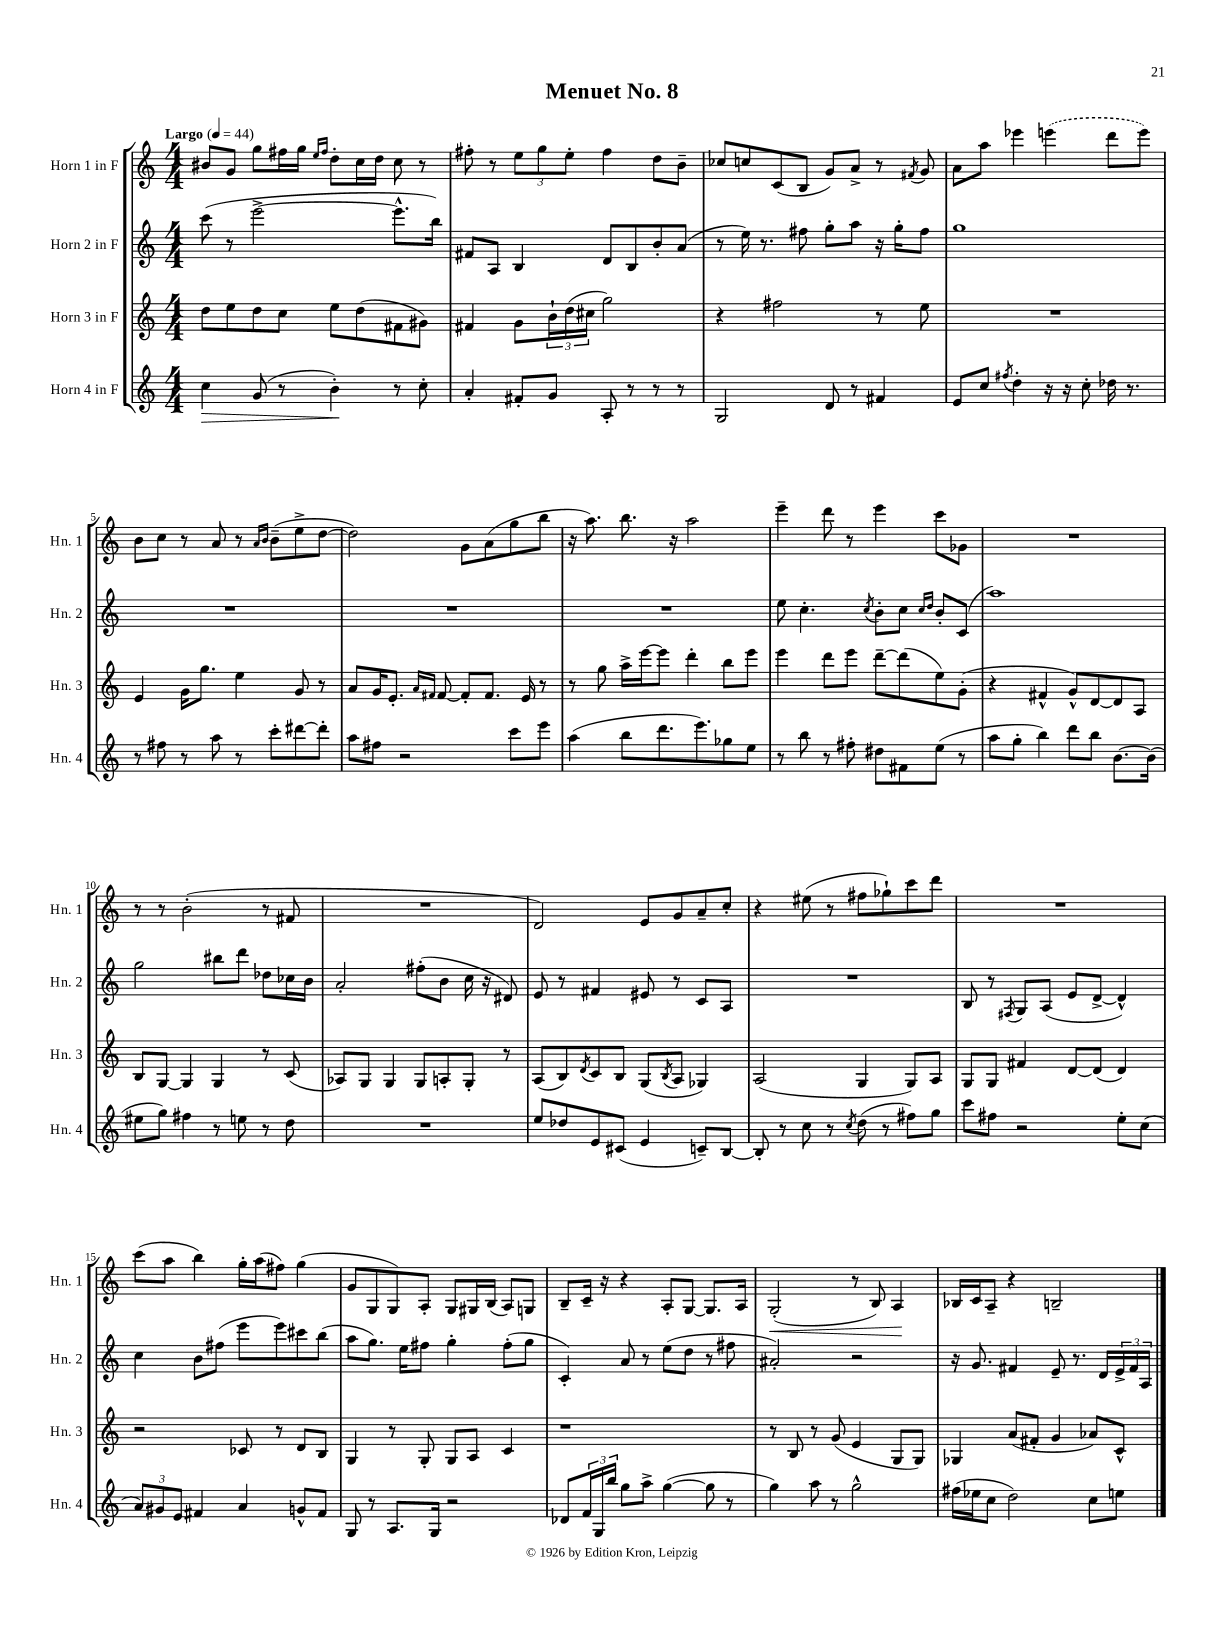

**kern	**kern	**kern	**kern
*staff4	*staff3	*staff2	*staff1
*clefG2	*clefG2	*clefG2	*clefG2
*k[]	*k[]	*k[]	*k[]
*M4/4	*M4/4	*M4/4	*M4/4
*MM44	*MM44	*MM44	*MM44
4cc	8dd	(8ccc	8b#
.	8ee	8r	8g
(8g	8dd	[2eee^	8gg
8r	8cc	.	16ff#
.	.	.	16gg
.	.	.	16qqee
.	.	.	16qqff#
4b')	8ee	.	8dd'
.	(8dd	.	16cc
.	.	.	16dd
8r	8f#	8.eee^^]	8cc
8cc'	8g#)	.	8r
.	.	16bb)	.
=	=	=	=
4a'	4f#	8f#	8ff#'
.	.	8A	8r
8f#'	8g	4B	12ee
.	.	.	12gg
8g	24b`	.	.
.	(24dd	.	12ee'
.	24cc#	.	.
8A'	2gg)	8d	4ff#
8r	.	8B	.
8r	.	8b'	8dd
8r	.	(8a	8b~
=	=	=	=
2G	4r	8r	8cc-
.	.	16ee)	8cc
.	.	8.r	.
.	2ff#	.	(8c
.	.	8ff#	8B
8d	.	8gg'	8g)
8r	.	8aa	8a^
4f#	8r	16r	8r
.	.	16gg'	.
.	.	.	8qf#
.	8ee	8ff#	8g
=	=	=	=
8e	1r	1gg	8a
8cc	.	.	8aa
8qff#	.	.	.
4dd'	.	.	4eee-
16r	.	.	(4eee
16r	.	.	.
8cc'	.	.	.
16dd-	.	.	8ddd
8.r	.	.	.
.	.	.	8eee)
=	=	=	=
8r	4e	1r	8b
8ff#	.	.	8cc
8r	16g	.	8r
.	8.gg	.	.
8aa	.	.	8a
8r	4ee	.	8r
.	.	.	16qqa
.	.	.	16qqb
8ccc'	.	.	(8b~
[8ddd#	8g	.	8ee^
8ddd#']	8r	.	[8dd
=	=	=	=
8aa	8a	1r	2dd])
8ff#	16g	.	.
.	8.e'	.	.
2r	.	.	.
.	16qqa	.	.
.	16qqf#	.	.
.	[8f#	.	.
.	8f#']	.	8g
.	8.f#	.	(8a
8ccc	.	.	8gg
.	16e	.	.
8eee	8r	.	8bb
=	=	=	=
(4aa	8r	1r	16r
.	.	.	8.aa)
.	8gg	.	.
8bb	16aa^	.	8.bb
.	[16eee	.	.
8.ddd	8eee]	.	.
.	.	.	16r
.	4ddd'	.	2aa
8.eee)	.	.	.
8gg-	8bb	.	.
8ee	8eee	.	.
=	=	=	=
8r	4eee	8ee	4eee~
8bb	.	4.cc'	.
8r	8ddd	.	8ddd
8ff#'	8eee	.	8r
.	.	8qcc	.
8dd#	[8ddd~	8b'	4eee
8f#	(8ddd]	8cc	.
.	.	16qqcc	.
.	.	16qqdd	.
(8ee	8ee)	8b'	8ccc
8r	(8g'	(8c	8g-
=	=	=	=
8aa	4r	1aa)	1r
8gg'	.	.	.
4bb)	4f#^^	.	.
8ddd	8g^^)	.	.
8bb	[8d	.	.
[8.b	8d]	.	.
.	8A	.	.
(16b]	.	.	.
=	=	=	=
8ee#	8B	2gg	8r
8gg)	[8G	.	8r
4ff#	4G]	.	(2b'
8r	4G	8bb#	.
8ee	.	8ddd	.
8r	8r	8dd-	8r
8dd	(8c	16cc-	8f#
.	.	16b	.
=	=	=	=
1r	8A-)	2a'	1r
.	8G	.	.
.	4G	.	.
.	8G	(8ff#'	.
.	8A'	8b	.
.	8G'	16cc	.
.	.	16r	.
.	8r	8d#)	.
=	=	=	=
8ee	(8A	8e	2d)
8dd-	8B)	8r	.
.	8qd	.	.
8e	8c	4f#	.
(8c#	8B	.	.
4e	(8G	8e#	8e
.	8qB	.	.
.	8A	8r	8g
8c~)	4G-)	8c	8a~
[8B	.	8A	8cc'
=	=	=	=
8B']	(2A	1r	4r
8r	.	.	.
8cc	.	.	(8ee#
8r	.	.	8r
8qcc	.	.	.
(8dd	4G	.	8ff#
8r	.	.	8gg-`)
8ff#)	8G)	.	8ccc
8gg	8A	.	8ddd
=	=	=	=
8ccc	8G	8B	1r
8ff#	8G	8r	.
.	.	8qF#	.
2r	4f#	8G	.
.	.	(8A	.
.	[8d	8e	.
.	(8d]	[8d^	.
8ee'	4d)	4d^^])	.
(8cc	.	.	.
=	=	=	=
12a)	2r	4cc	(8ccc
12g#	.	.	.
.	.	.	8aa
12e	.	.	.
4f#	.	8b	4bb)
.	.	(8ff#	.
4a	8c-	8eee	16gg'
.	.	.	(16aa
.	8r	8eee)	8ff#)
8g^^	8d	8ccc#	(4gg
8f#	8B	(8bb	.
=	=	=	=
8G	4G	8aa	8g
8r	.	8.gg)	8G
8.A	8r	.	8G)
.	.	16ee	.
.	8G'	8ff#	8A'
16G	.	.	.
2r	8G	4gg'	8G
.	8A	.	16G#
.	.	.	(16B
.	4c	(8ff#'	8A)
.	.	8gg	8G
=	=	=	=
8d-	1r	4c')	8B~
24f	.	.	16c~
24G	.	.	.
.	.	.	16r
24bb	.	.	.
8gg	.	8a	4r
8aa^	.	8r	.
([4gg	.	(8ee	8A'
.	.	8dd	[8G
8gg]	.	8r	8.G]
8r	.	8ff#	.
.	.	.	16A
=	=	=	=
4gg)	8r	2a#')	(2G'
.	8B	.	.
8aa	8r	.	.
8r	(8g	.	.
2gg^^	4e	2r	8r
.	.	.	8B)
.	8G	.	4A
.	8G)	.	.
=	=	=	=
(16ff#	4G-	16r	16B-
16ee-	.	8.g	16c
8cc	.	.	8A~
2dd)	(8a	4f#	4r
.	8f#'	.	.
.	4g	8e~	2B~
.	.	8.r	.
8cc	8a-)	.	.
.	.	16d	.
8ee	8c^^	24e^	.
.	.	24f#	.
.	.	24A	.
==	==	==	==
*-	*-	*-	*-
